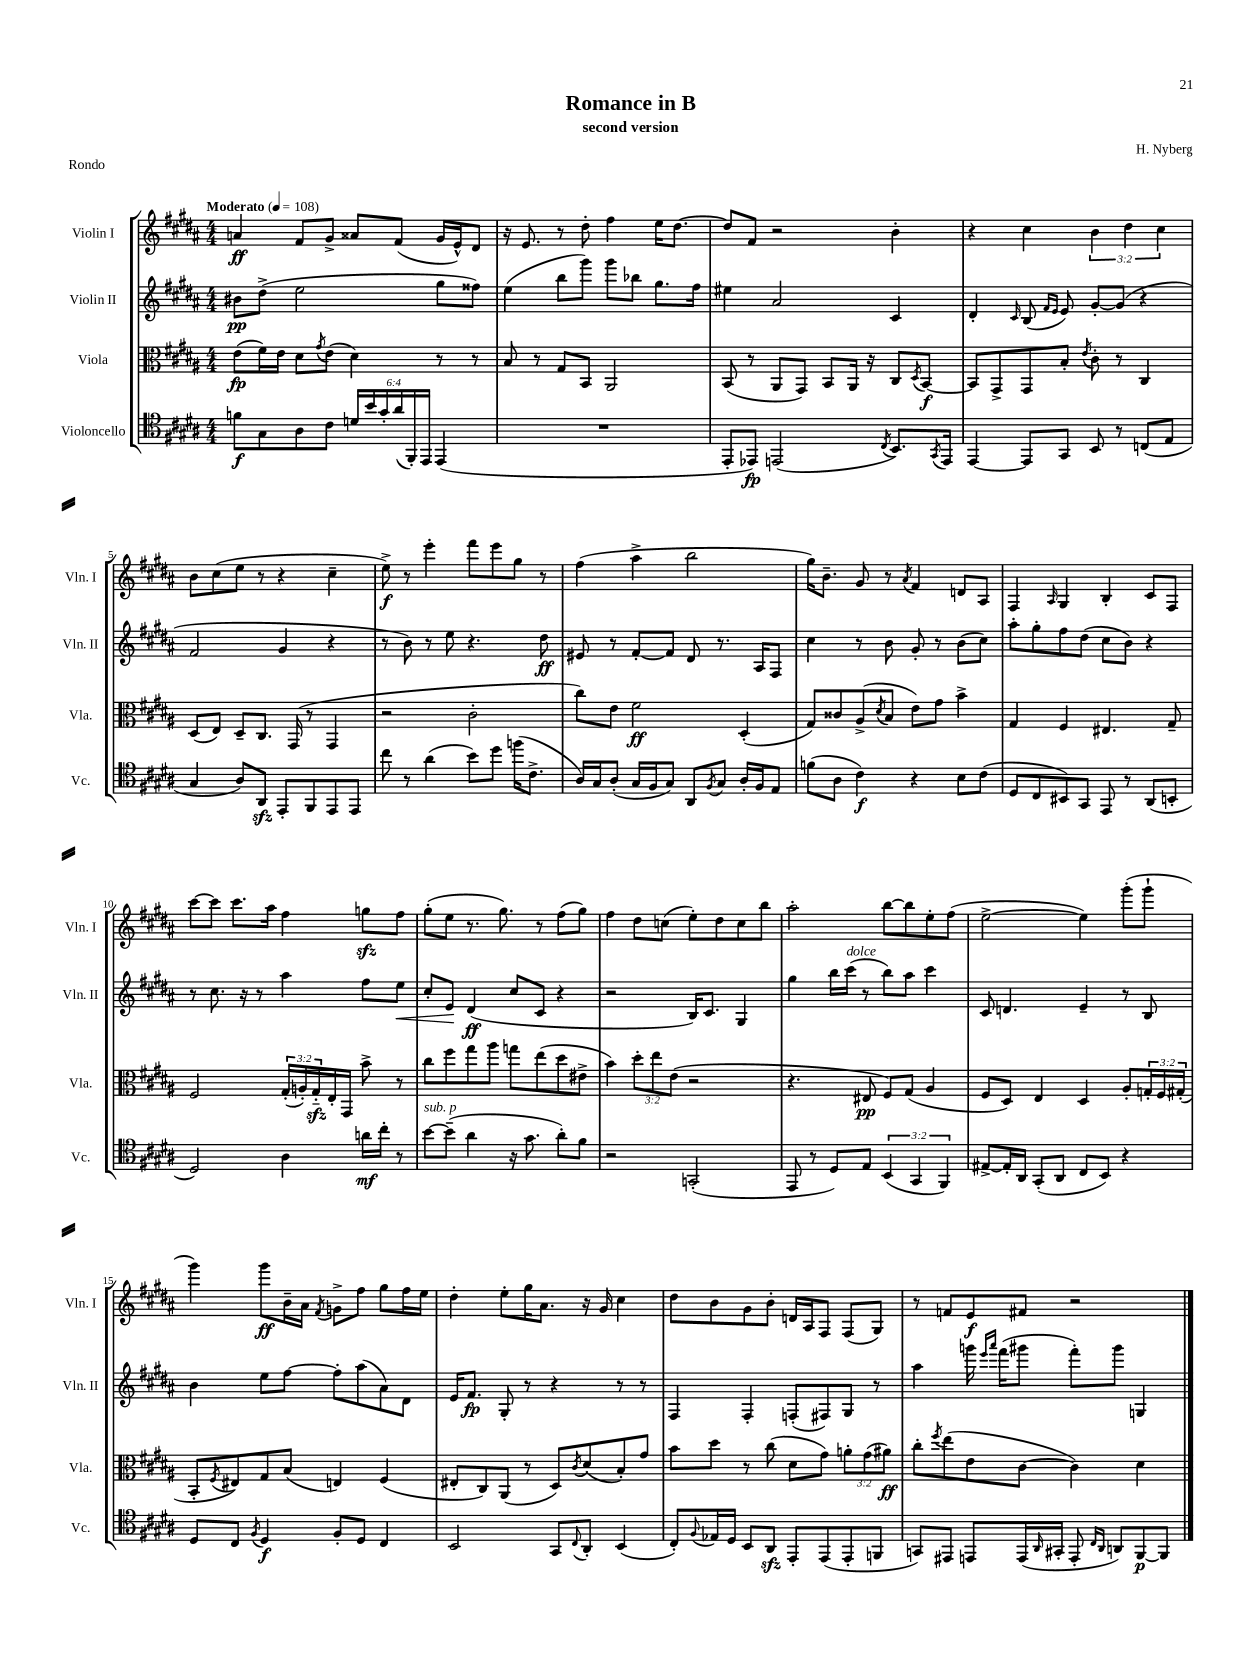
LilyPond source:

\header { title = "Romance in B" composer = "H. Nyberg" subtitle = "second version" piece = "Rondo" }
<<
\new StaffGroup <<
\new Staff = "s0" \with { instrumentName = "Violin I" shortInstrumentName = "Vln. I" } {
    \clef treble \key b \major \numericTimeSignature \time 4/4 \override Staff.TupletNumber.text = #tuplet-number::calc-fraction-text \tempo "Moderato" 4 = 108
    a'4\ff fis'8 gis'8-> aisis'8 fis'8( gis'16 e'16-^) dis'8 |
    r16 e'8. r8 dis''8-. fis''4 e''16 dis''8.~ |
    dis''8 fis'8 r2 b'4-. |
    r4 cis''4 \tuplet 3/2 { b'4 dis''4 cis''4 } |
    b'8 cis''8( e''8 r8 r4 cis''4-- |
    e''8->\f) r8 e'''4-. fis'''8 e'''8 gis''8 r8 |
    fis''4( ais''4-> b''2 |
    gis''16) b'8.-- gis'8 r8 \acciaccatura { ais'8 } fis'4 d'8 ais8 |
    fis4 \grace { ais16 } gis4 b4-. cis'8 fis8 |
    cis'''8~ cis'''8 cis'''8. ais''16 fis''4 g''8\sfz fis''8 |
    gis''8-.( e''8 r8. gis''8.) r8 fis''8( gis''8) |
    fis''4 dis''8 c''8( e''8-.) dis''8 c''8 b''8 |
    ais''2-. b''8~ b''8 e''8-. fis''8( |
    e''2~-> e''4) gis'''8-.( gis'''8-! |
    gis'''4) gis'''8\ff b'16-- ais'16 \acciaccatura { fis'8 } g'8-> fis''8 gis''8 fis''16 e''16 |
    dis''4-. e''8-. gis''16 ais'8. r16 gis'16 cis''4 |
    dis''8 b'8 gis'8 b'8-. d'16 ais16 fis8 fis8( gis8) |
    r8 f'8 e'8\f fis'8 r2 \bar "|." |
}
\new Staff = "s1" \with { instrumentName = "Violin II" shortInstrumentName = "Vln. II" } {
    \clef treble \key b \major \numericTimeSignature \time 4/4
    bis'8\pp dis''8->( e''2 gis''8 fisis''8) |
    e''4( b''8 gis'''8) gis'''8 bes''8 gis''8. fis''16 |
    eis''4 ais'2 cis'4 |
    dis'4-. \grace { cis'16 } b8( \grace { fis'16 e'16 } e'8) gis'8~-. gis'8( r4 |
    fis'2 gis'4 r4 |
    r8 b'8) r8 e''8 r4. dis''8\ff |
    eis'8 r8 fis'8~-. fis'8 dis'8 r8. ais16 fis8 |
    cis''4 r8 b'8 gis'8-. r8 b'8( cis''8) |
    ais''8-. gis''8-. fis''8 dis''8( cis''8 b'8) r4 |
    r8 cis''8. r16 r8 ais''4 fis''8 e''8\< |
    cis''8-. e'8\! dis'4\ff( cis''8 cis'8 r4 |
    r2 b16) cis'8. gis4 |
    gis''4 b''16 cis'''16^\markup { \italic "dolce" }( r8 b''8) ais''8 cis'''4 |
    cis'8 d'4. e'4-- r8 b8 |
    b'4 e''8 fis''8~ fis''8-. ais''8( ais'8) dis'8 |
    e'16 fis'8.\fp gis8-. r8 r4 r8 r8 |
    fis4 fis4-. f8-.( fis8) gis8 r8 |
    ais''4 g'''16 \grace { e'''16 ais'''16 } fis'''16( gis'''8 fis'''8-.) gis'''8 g4 \bar "|." |
}
\new Staff = "s2" \with { instrumentName = "Viola" shortInstrumentName = "Vla." } {
    \clef alto \key b \major \numericTimeSignature \time 4/4 \override Staff.TupletNumber.text = #tuplet-number::calc-fraction-text
    e'8\fp( fis'16) e'16 dis'8 \acciaccatura { gis'8 } e'8( dis'4) r8 r8 |
    b8 r8 gis8 b,8 ais,2 |
    b,8( r8 ais,8 gis,8) b,8 ais,16 r16 cis8 \acciaccatura { dis8 } b,8~\f |
    b,8 gis,8-> gis,8 b8-. \acciaccatura { e'8 } cis'8-. r8 cis4 |
    dis8( e8) dis8-- cis8. gis,16( r8 gis,4 |
    r2 cis'2-. |
    cis''8) e'8 fis'2\ff dis4-.( |
    gis8) cisis'8 ais8->( \acciaccatura { dis'8 } b8 e'8) gis'8 b'4-> |
    gis4 fis4 eis4. gis8-- |
    fis2 \tuplet 3/2 { gis16-.( a16-.) gis16-_\sfz } e16-. gis,16 b'8-> r8 |
    cis''8 fis''8 gis''8 ais''8 g''8 e''8( dis''8 eis'8-> |
    b'4) \tuplet 3/2 { dis''8-. e''8 e'8( } r2 |
    r4. eis8\pp fis8) gis8( ais4 |
    fis8 dis8) e4 dis4 ais8-. \tuplet 3/2 { g16-. fis16 gis16-.( } |
    b,8-. \acciaccatura { fis8 } eis8) gis8 b8( e4) fis4( |
    eis8-. cis8) ais,8( r8 dis8) \acciaccatura { cis'8 } dis'8( b8-.) gis'8 |
    b'8 dis''8 r8 cis''8( dis'8 gis'8) \tuplet 3/2 { a'8-. gis'8( ais'8\ff) } |
    cis''8-. \acciaccatura { fis''8 } e''8( e'8 cis'8~ cis'4) dis'4 \bar "|." |
}
\new Staff = "s3" \with { instrumentName = "Violoncello" shortInstrumentName = "Vc." } {
    \clef tenor \key b \major \numericTimeSignature \time 4/4 \override Staff.TupletNumber.text = #tuplet-number::calc-fraction-text
    f'8\f gis8 ais8 cis'8 \tuplet 6/4 { d'16 b'16 gis'16-. ais'16( fis,16-.) e,16 } e,4( |
    R1 |
    e,8-. ees,8\fp) e,2( \acciaccatura { cis8 } b,8.) \acciaccatura { gis,8 } e,16 |
    e,4~ e,8 gis,8 b,8 r8 c8( e8 |
    gis4 ais8) ais,8\sfz e,8-. fis,8 e,8 e,8 |
    cis''8 r8 ais'4( b'8) dis''8 f''16( cis'8.-> |
    ais16) gis16 ais8-.( gis16 fis16 gis8) ais,8 \acciaccatura { fis8 } gis8 ais16-. fis16 e8 |
    f'8( ais8 cis'4\f) r4 b8 cis'8( |
    dis8 cis8 bis,8) gis,8 e,8 r8 ais,8( b,8-. |
    dis2) ais4 a'16\mf cis''16-. r8 |
    b'8~^\markup { \italic "sub. p" } b'8--( ais'4 r16 gis'8. ais'8-.) fis'8 |
    r2 g,2-.( |
    e,8 r8 dis8) e8 \tuplet 3/2 { b,4( gis,4 fis,4) } |
    eis8~-> eis16-. ais,16 gis,8-.( ais,8 cis8 b,8) r4 |
    dis8 cis8 \acciaccatura { fis8 } dis4\f fis8-. dis8 cis4 |
    b,2 gis,8 \appoggiatura { cis8 } ais,8-. b,4( |
    cis8-.) \appoggiatura { fis8 } ees16 dis16 b,8 ais,8\sfz e,8-. e,8( e,8-. f,8 |
    g,8) eis,8 e,8 e,16( \grace { ais,16 } gis,16-. e,8-. \grace { cis16 ais,16 } a,8) fis,8~\p fis,8 \bar "|." |
}
>>
>>
